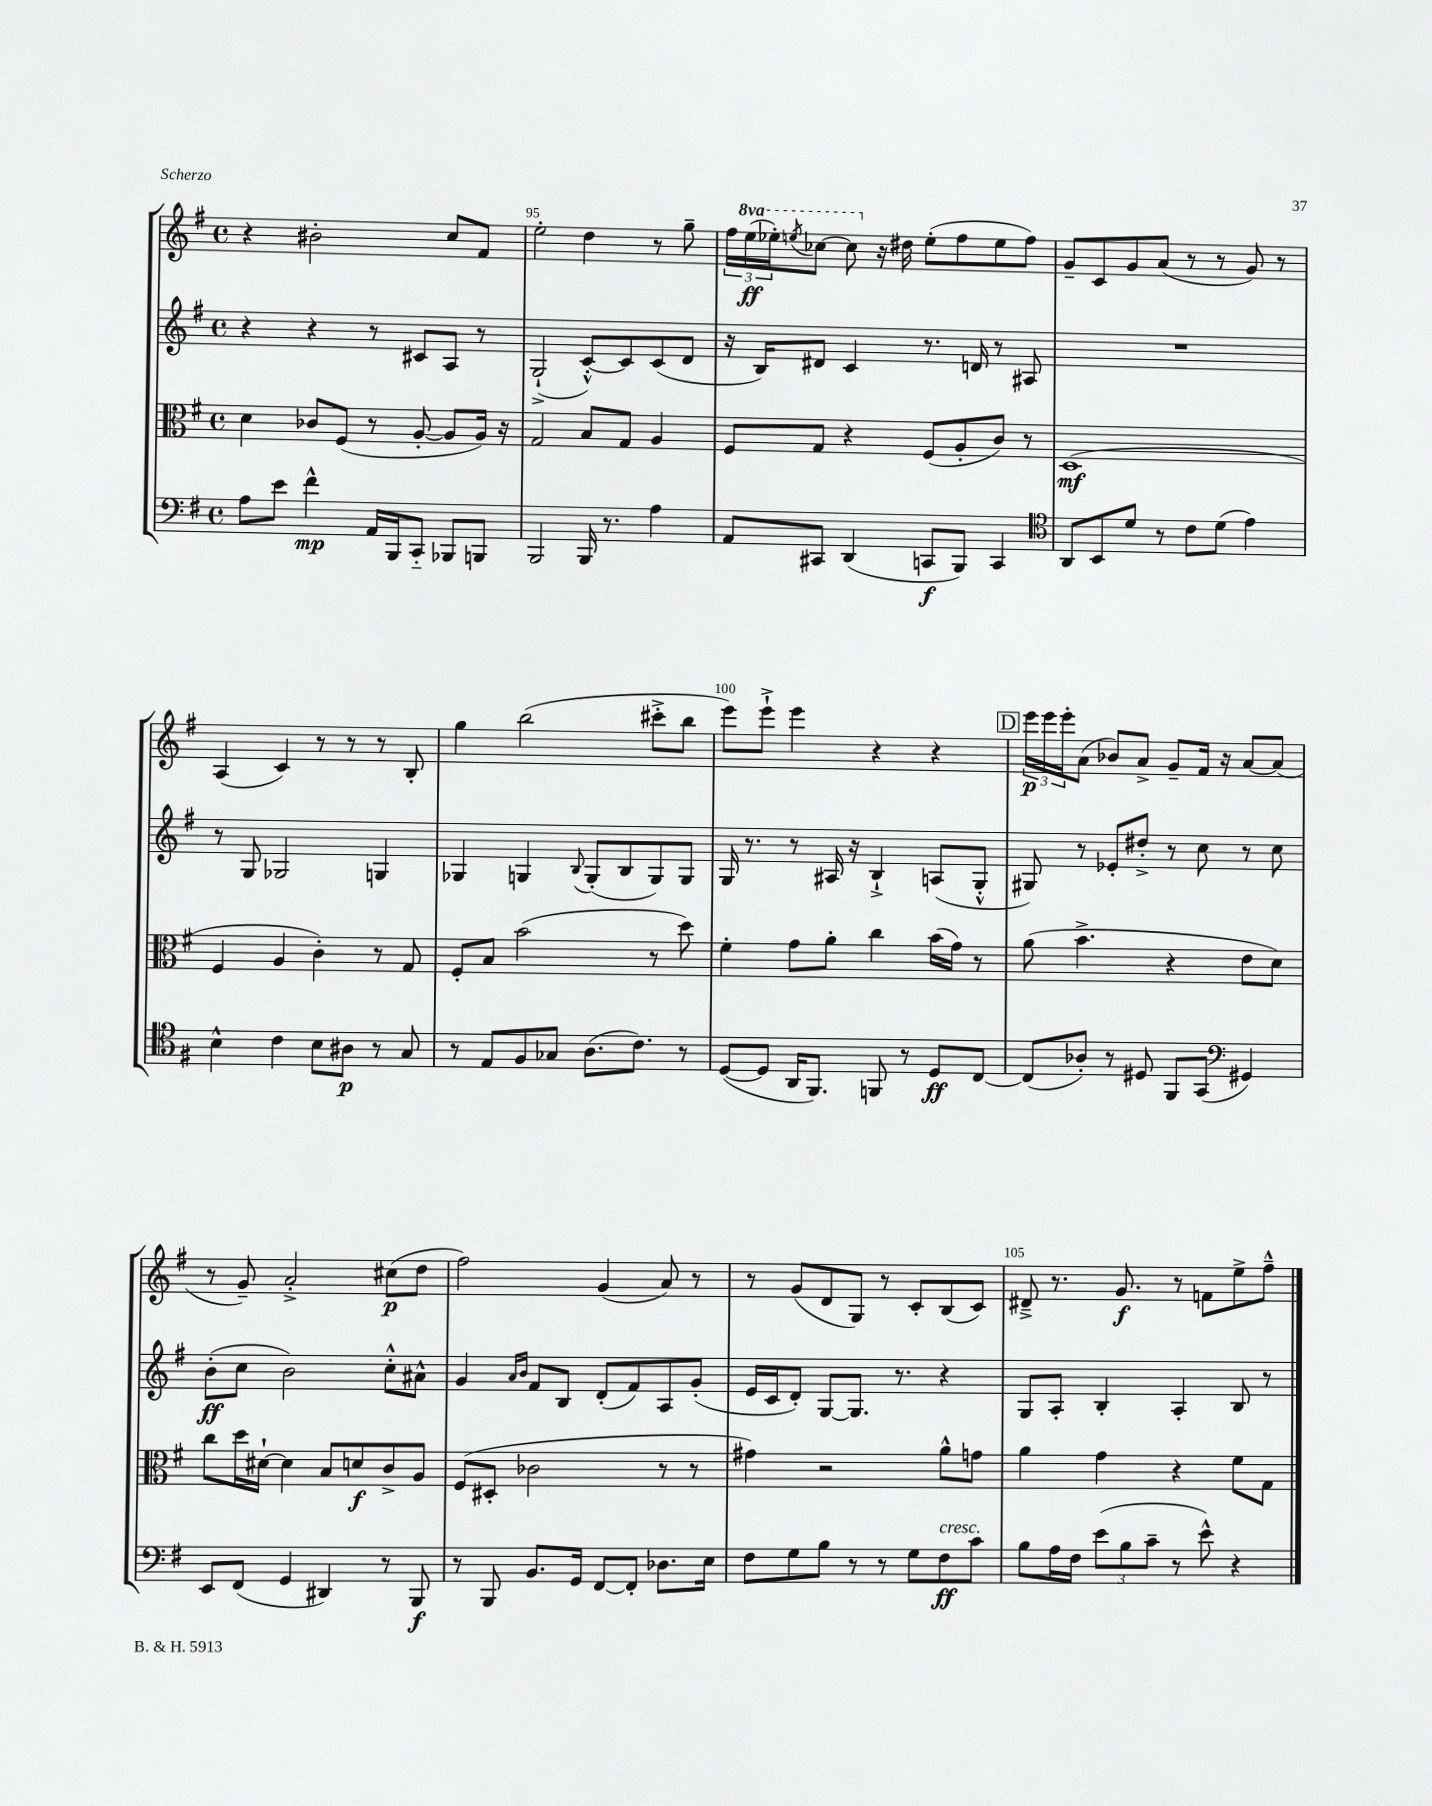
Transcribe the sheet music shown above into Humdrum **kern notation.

**kern	**kern	**kern	**kern
*staff4	*staff3	*staff2	*staff1
*clefF4	*clefC3	*clefG2	*clefG2
*k[f#]	*k[f#]	*k[f#]	*k[f#]
*M4/4	*M4/4	*M4/4	*M4/4
*met(c)	*met(c)	*met(c)	*met(c)
8A\L	4d\	4r	4r
8e\J	.	.	.
4f#^^\	8c-/L	4r	2b#'\
.	(8F#/J	.	.
16AA/LL	8r	8r	.
16BBB/J	.	.	.
8CC'~/J	[8A'/	8c#/L	.
8BBB-/L	8A/]L	8A/J	8cc/L
8BBB/J	16A/Jk)	8r	8f#/J
.	16r	.	.
=	=	=	=
2BBB/	2G/	(2G`^/	2ee'\
16BBB/	8B/L	[8c'^^/L)	4dd\
8.r	.	.	.
.	8G/J	8c/]	.
4A\	4A/	(8c/	8r
.	.	8d/J	8gg~\
=	=	=	=
8AA/L	8F#/L	16r	24ff#\LL
.	.	.	(24eee\
.	.	16B/LK)	.
.	.	.	24eee-'\J)
.	.	.	8qeee/
8CC#/J	8G/J	8d#/J	[8ccc-\J
(4DD/	4r	4c/	8ccc-\]
.	.	.	16r
.	.	.	16dd#\
8CC/L	(8F#/L	8.r	(8ee'\L
8BBB/J)	8A'/	.	8ff#\
.	.	16d/	.
4CC/	8c/J)	8r	8ee\
.	8r	8A#/	8ff#\J)
=	=	=	=
*clefC4	*	*	*
8AA/L	(1D	1r	8g~/L
8BB/	.	.	8c/
8d/J	.	.	8g/
8r	.	.	(8a/J
8c\L	.	.	8r
(8d\J	.	.	8r
4e\)	.	.	8g/)
.	.	.	8r
=	=	=	=
4B^^\	4F#/	8r	(4A/
.	.	8G/	.
4c\	4A/	2G-/	4c/)
8B\L	4c'\)	.	8r
8A#\J	.	.	8r
8r	8r	4G/	8r
8G/	8G/	.	8B'/
=	=	=	=
8r	8F#'/L	4G-/	4gg\
8E/L	8B/J	.	.
8F#/	(2b\	4G/	(2bb\
8G-/J	.	.	.
.	.	8qqB/	.
(8.A\L	.	(8G'/L	.
.	.	8B/	.
8.c\J)	.	.	.
.	8r	8G/)	8ccc#'^\L
8r	8dd\)	8G/J	8bb\J
=	=	=	=
([8D/L	4f#'\	16G/	8eee\L)
.	.	8.r	.
8D/]J	.	.	8eee`^\J
16AA/LK	8g\L	8r	4eee\
8.FF#/J)	.	.	.
.	8a'\J	16A#/	.
.	.	16r	.
8FF/	4cc\	4B`^/	4r
8r	.	.	.
8D/L	(16b\LL	(8A/L	4r
.	16g\JJ)	.	.
[8C/J	8r	8G'^^/J	.
=	=	=	=
(8C/]L	(8a\	8G#/)	24eee\LL
.	.	.	24eee\
.	.	.	24eee'\J
8A-'/J)	4.b^\	8r	(8a\J
8r	.	8e-'/L	8b-/L)
8D#/	.	8dd#'^/J	8a^/J
8FF#/L	4r	8r	8g~/L
(8GG/J	.	8cc\	16f#/Jk
.	.	.	16r
*clefF4	*	*	*
4GG#/)	8e\L	8r	[8a/L
.	8d\J)	8cc\	(8a/]J
=	=	=	=
8EE/L	8cc\L	(8b'\L	8r
(8FF#/J	16dd\L	8cc\J	8g~/)
.	[16d#`\JJ	.	.
4GG/	4d#\]	2b\)	2a'^/
4DD#/)	8B/L	.	.
.	8d/	.	.
8r	8c^/	8cc'^^\L	(8cc#\L
8BBB/	8A/J	8a#^^\J	8dd\J
=	=	=	=
8r	(8F#/L	4g/	2ff#\)
8BBB/	8D#'/J	.	.
.	.	16qqa/LL	.
.	.	16qqb/JJ	.
8.BB/L	2c-\	8f#/L	.
.	.	8B/J	.
16GG/Jk	.	.	.
[8FF#/L	.	(8d'/L	(4g/
8FF#'/]J	.	8f#/)	.
8.D-\L	8r	8A/	8a/)
.	8r	(8g'/J	8r
16E\Jk	.	.	.
=	=	=	=
8F#\L	4g#\)	16e/LL	8r
.	.	16c/J	.
8G\	.	8d'/J)	(8g/L
8B\J	2r	[8G/L	8d/
8r	.	8.G/]J	8G/J)
8r	.	.	8r
.	.	8.r	.
8G\L	.	.	8c'/L
8F#\	8a^^\L	4r	(8B/
8c\J	8g\J	.	8c/J)
=	=	=	=
8B\L	4a\	8G/L	8d#~^/
16A\L	.	8A'/J	8.r
16F#\JJ	.	.	.
(12e\L	4g\	4B'/	.
.	.	.	8.g/
12B\	.	.	.
12c~\J	.	.	.
8r	4r	4A'/	8r
8e^^\)	.	.	8f\L
4r	8f#\L	8B/	8ee^\
.	8G\J	8r	8ff#~^^\J
==	==	==	==
*-	*-	*-	*-
